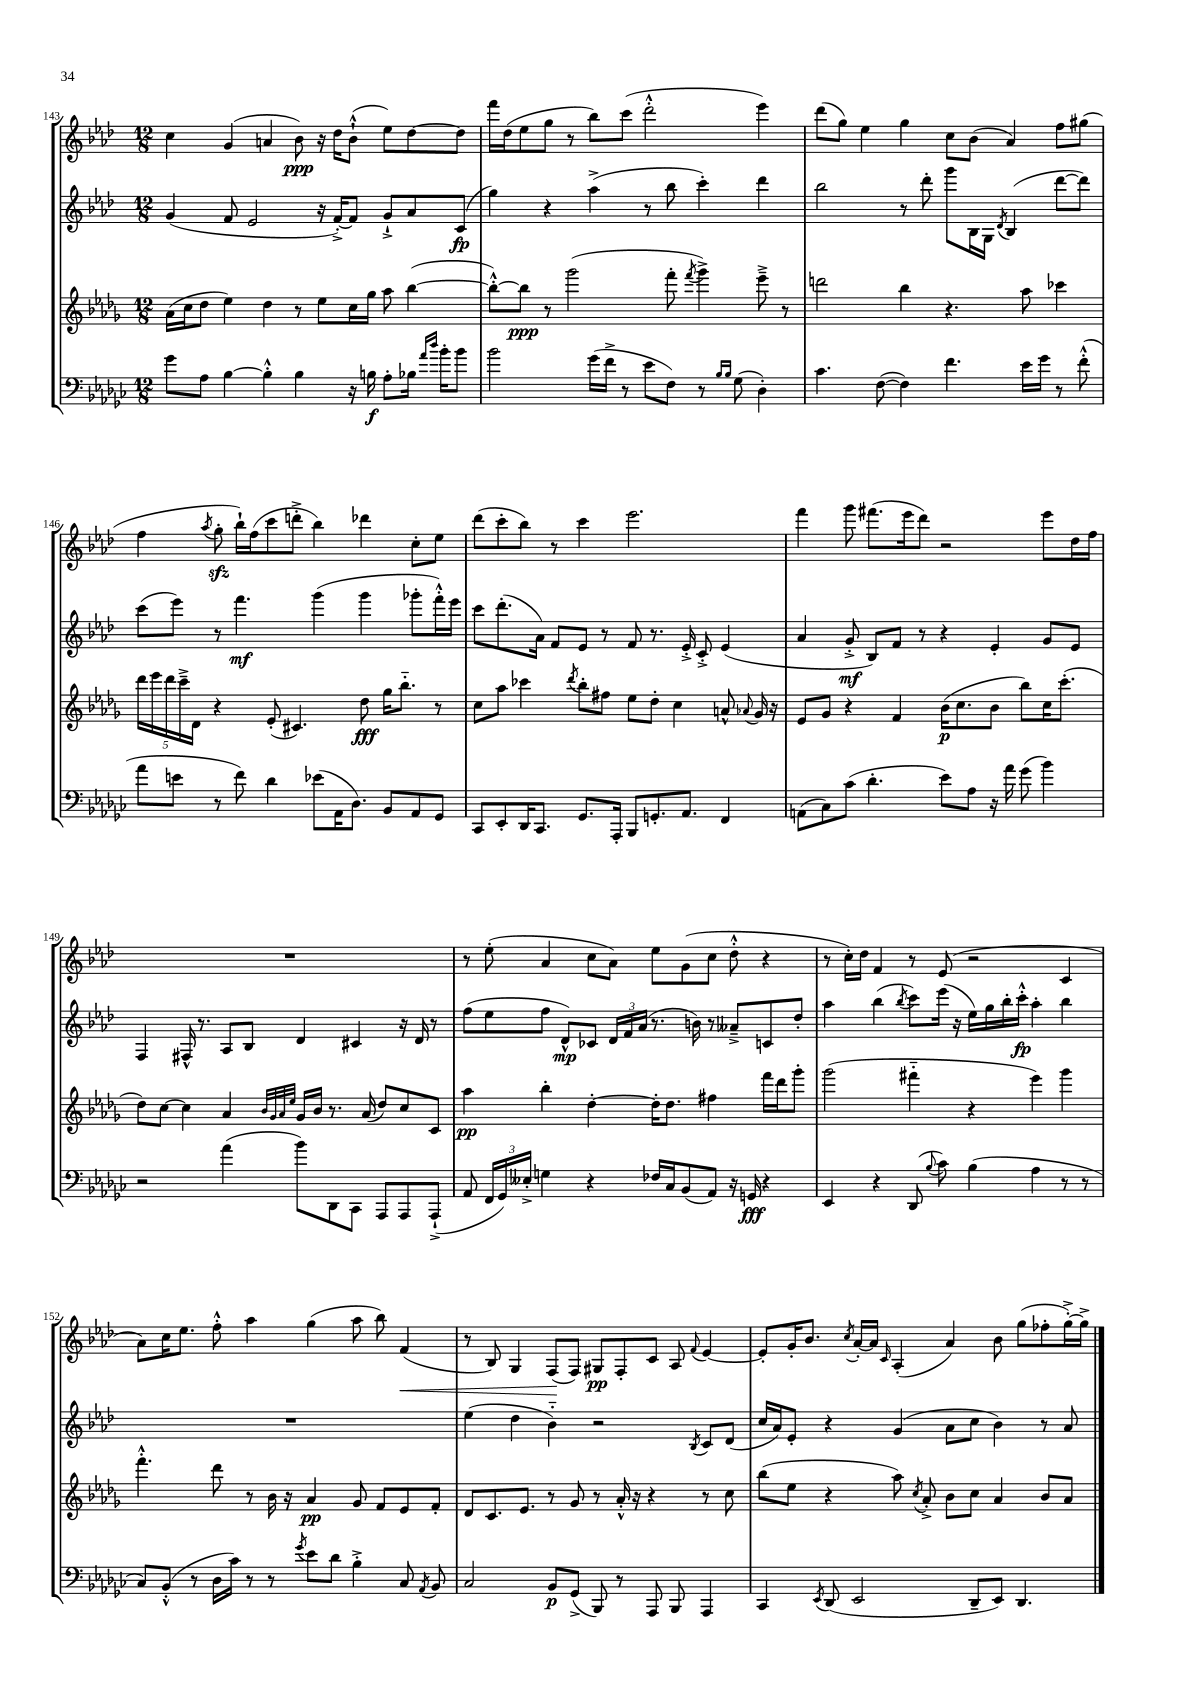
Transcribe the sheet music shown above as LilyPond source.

<<
\new StaffGroup <<
\new Staff = "s0" {
    \clef treble \key aes \major \numericTimeSignature \time 12/8
    \autoBeamOff c''4 g'4( a'4 bes'8\ppp) r16 des''16[ bes'8]-!-^( ees''8[) des''8~ des''8] |
    f'''16[ des''16( ees''8 g''8] r8 bes''8[) c'''8]( des'''2-.-^ ees'''4) |
    des'''8[( g''8]) ees''4 g''4 c''8[ bes'8]( aes'4) f''8[ gis''8]( |
    f''4 \acciaccatura { aes''8 } g''8-.\sfz bes''16[-!) f''16( c'''8 d'''8]-.-> bes''4) des'''4 c''8[-. ees''8] |
    des'''8[( c'''8-. bes''8]) r8 c'''4 ees'''2. |
    f'''4 g'''8 fis'''8.[( ees'''16 des'''8]) r2 ees'''8[ des''16 f''16] |
    R1. |
    r8 ees''8-.( aes'4 c''8[ aes'8]) ees''8[ g'8( c''8] des''8-.-^ r4 |
    r8 c''16[-.) des''16] f'4 r8 ees'8( r2 c'4 |
    aes'8[) c''16 ees''8.] f''8-.-^ aes''4 g''4( aes''8 bes''8) f'4\<( |
    r8 bes8) g4 f8[\!( f8]) gis8[\pp f8-. c'8] aes8 \appoggiatura { f'8 } ees'4~ |
    ees'8[-. g'16-. bes'8.] \acciaccatura { c''8 } aes'16[~-. aes'16] \grace { c'16 } aes4-.( aes'4) bes'8 g''8[( fes''8-. g''16~-.->) g''16]-> \bar "|." |
}
\new Staff = "s1" {
    \clef treble \key aes \major \numericTimeSignature \time 12/8
    \autoBeamOff g'4( f'8 ees'2 r16 f'16[~-.->) f'8] g'8[-!-> aes'8 c'8]\fp( |
    g''4) r4 aes''4->( r8 bes''8 c'''4-.) des'''4 |
    bes''2 r8 des'''8-. g'''8[ bes16 g16] \acciaccatura { des'8 } bes4( des'''8[~ des'''8]) |
    c'''8[( ees'''8]) r8 f'''4.\mf g'''4( g'''4 ges'''8[-. f'''16-.-^) ees'''16] |
    c'''8[ des'''8.-.( aes'16]) f'8[ ees'8] r8 f'8 r8. ees'16-.-> c'8-.-> ees'4( |
    aes'4 g'8-.->\mf bes8[) f'8] r8 r4 ees'4-. g'8[ ees'8] |
    f4 fis16-^ r8. aes8[ bes8] des'4 cis'4 r16 des'16 r8 |
    f''8[( ees''8 f''8] des'8[-^\mp) ces'8] \tuplet 3/2 { des'16[ f'16 aes'16]( } r8. b'16) r8 aeses'8[---> c'8 des''8]-. |
    aes''4 bes''4( \acciaccatura { bes''8 } c'''8[) ees'''16]( r16 ees''16[) g''16 bes''16-. c'''16]-.-^\fp aes''4-. bes''4 |
    R1. |
    ees''4( des''4 bes'4-_) r2 \acciaccatura { bes8 } c'8[ des'8]( |
    c''16[ aes'16) ees'8]-. r4 g'4( aes'8[ c''8] bes'4) r8 aes'8 \bar "|." |
}
\new Staff = "s2" {
    \clef treble \key des \major \numericTimeSignature \time 12/8
    \autoBeamOff aes'16[( c''16 des''8] ees''4) des''4 r8 ees''8[ c''16 ges''16] aes''8 bes''4~( |
    bes''8[~-.-^) bes''8]\ppp r8 ges'''2( f'''8-. \acciaccatura { f'''8 } ges'''4->) ees'''8---> r8 |
    d'''2 bes''4 r4. aes''8 ces'''4 |
    \tuplet 5/4 { des'''16[ ees'''16 des'''16 c'''16---> des'16] } r4 ees'8-.( cis'4.) des''8\fff ges''16[ bes''8.]-_ r8 |
    c''8[ aes''8] ces'''4 \acciaccatura { des'''8 } bes''8[-. fis''8] ees''8[ des''8]-. c''4 a'8-^ \appoggiatura { aes'8 } ges'16 r16 |
    ees'8[ ges'8] r4 f'4 bes'16[\p( c''8. bes'8] bes''8[) c''16 c'''8.]-.( |
    des''8[) c''8]~ c''4 aes'4 \grace { bes'32[ ges'32 aes'32 ees''32] } ges'16[ bes'16] r8. aes'16( des''8[) c''8 c'8] |
    aes''4\pp bes''4-. des''4~-. des''16[-. des''8.] fis''4 f'''16[ des'''16 ges'''8]-. |
    ges'''2( fis'''4-_ r4 ees'''4) ges'''4 |
    f'''4.-.-^ des'''8 r8 bes'16 r16 aes'4\pp ges'8 f'8[ ees'8 f'8]-. |
    des'8[ c'8. ees'8.] r8 ges'8 r8 aes'16-.-^ r16 r4 r8 c''8 |
    bes''8[( ees''8] r4 aes''8) \acciaccatura { c''8 } aes'8-.-> bes'8[ c''8] aes'4 bes'8[ aes'8] \bar "|." |
}
\new Staff = "s3" {
    \clef bass \key ges \major \numericTimeSignature \time 12/8
    \autoBeamOff ges'8[ aes8] bes4~ bes4-.-^ bes4 r16 b16\f aes8[-. bes16] \grace { aes'16[ des''16] } bes'16[-. bes'8] |
    bes'2 ges'16[( f'16]-> r8 ees'8[ f8]) r8 \grace { bes16[ bes16] } ges8( des4-.) |
    ces'4. f8~( f4) f'4. ees'16[ ges'16] r8 f'8-.-^( |
    aes'8[ e'8] r8 f'8) des'4 ees'8[( aes,16 des8.]) bes,8[ aes,8 ges,8] |
    ces,8[ ees,8-. des,16 ces,8.] ges,8.[ aes,,16]-. bes,,8[ g,8.-. aes,8.] f,4 |
    a,8[( ces8) ces'8]( des'4.-. ees'8[) aes8] r16 aes'16 ges'8( bes'4) |
    r2 aes'4( bes'8[) des,8 ces,8] aes,,8[ aes,,8 aes,,8]-!->( |
    aes,8 \tuplet 3/2 { f,16[ ges,16) eeses16]-.-> } g4 r4 fes16[ ces16 bes,8( aes,8]) r16 g,16\fff r4 |
    ees,4 r4 des,8( \appoggiatura { bes8 } ces'8) bes4( aes4 r8 r8 |
    ces8[) bes,8]-.-^( r8 des16[ ces'16]) r8 r8 \acciaccatura { ges'8 } ees'8[ des'8] bes4-.-> ces8 \acciaccatura { aes,8 } bes,8 |
    ces2 bes,8[\p ges,8]->( bes,,8) r8 aes,,8 bes,,8 aes,,4 |
    ces,4 \acciaccatura { ees,8 } des,8( ees,2 des,8[-- ees,8]) des,4. \bar "|." |
}
>>
>>
\layout { \context { \Score currentBarNumber = #143 } }
